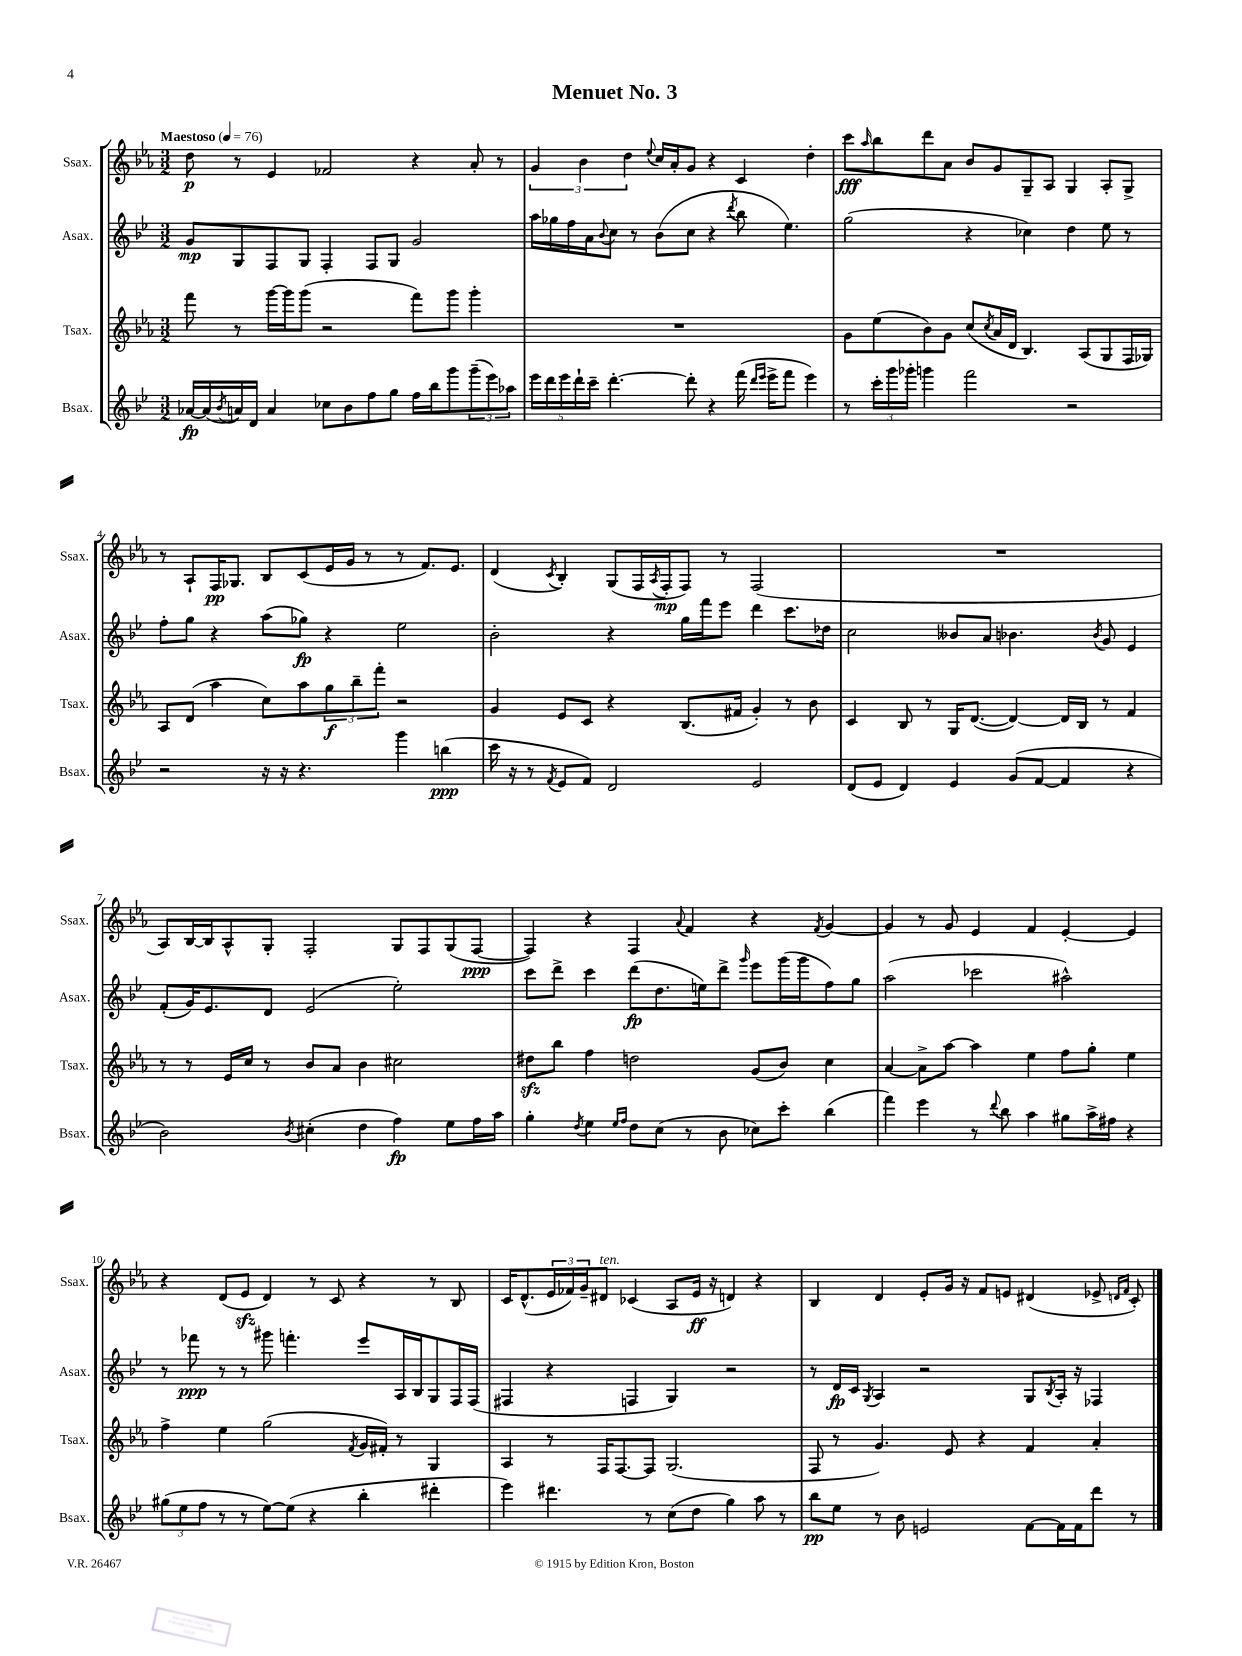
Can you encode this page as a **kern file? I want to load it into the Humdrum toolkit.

**kern	**kern	**kern	**kern
*staff4	*staff3	*staff2	*staff1
*clefG2	*clefG2	*clefG2	*clefG2
*k[b-e-]	*k[b-e-a-]	*k[b-e-]	*k[b-e-a-]
*M3/2	*M3/2	*M3/2	*M3/2
*MM76	*MM76	*MM76	*MM76
[16a-/LL	8fff\	8g/L	8dd\
(16a-/]	.	.	.
8qb-/	.	.	.
16a/)	8r	8G/	8r
16d/JJ	.	.	.
4a/	[16ggg\LL	8F/	4e-/
.	16ggg\]J	.	.
.	(8ggg\J	8G/J	.
8cc-\L	2r	4F'/	2f-/
8b-\	.	.	.
8ff\	.	8F/L	.
8gg\J	.	8G/J	.
16ff\LL	8fff\L)	2g/	4r
16bb-\J	.	.	.
8ggg\	8ggg\J	.	.
(12ggg~\	4ggg'\	.	8a-'/
12eee-\)	.	.	.
.	.	.	8r
12aa-\J	.	.	.
=	=	=	=
20eee-\LL	1.r	16aa\LL	6g/
20ddd\	.	.	.
.	.	16gg-\	.
20eee-\	.	.	.
.	.	16ff\	.
20ddd`\	.	.	.
.	.	.	6b-\
.	.	16a\J	.
20ccc~\JJ	.	.	.
.	.	8qqb-/	.
[4.ddd'\	.	8cc\J	.
.	.	.	6dd\
.	.	8r	.
.	.	.	8qqee-/
.	.	(8b-\L	16cc/LL
.	.	.	16a-'/J
8ddd'\]	.	8cc\J	8g/J
4r	.	4r	4r
.	.	8qddd/	.
(16fff\	.	8bb-\	4c/
16qqddd/LL	.	.	.
16qqeee-/JJ	.	.	.
16eee-^\LK	.	.	.
8fff\J	.	4.ee-\)	.
4eee-\)	.	.	4dd'\
=	=	=	=
8r	8g\L	(2gg\	8ccc\L
.	.	.	16qqaa-/
24ccc'\LL	(8ee-\	.	8bb-\
24ggg\	.	.	.
24ggg-'\JJ	.	.	.
4ggg\	8b-\)	.	8ddd\
.	8g\J	.	8a-\J
2fff\	(8cc/L	4r	8b-/L
.	8qcc/	.	.
.	16a-/L	.	8g/
.	16d/JJ	.	.
.	4.B-/)	4cc-\)	8G~/
.	.	.	8A-/J
2r	.	4dd\	4G/
.	(8A-/L	.	.
.	8G/	8ee-\	8A-'/L
.	16F/L	8r	8G^/J
.	16G-/JJ)	.	.
=	=	=	=
2r	8A-/L	8ff'\L	8r
.	(8d/J	8gg\J	8A-`/L
.	4aa-\	4r	16F/K
.	.	.	8.G-/J
16r	8cc\L)	(8aa\L	8B-/L
16r	.	.	.
4.r	8aa-\	8gg-\J)	(8c/
.	12gg\	4r	16e-/L
.	.	.	16g/JJ
.	12bb-~\	.	.
.	.	.	8r
.	12fff'\J	.	.
4ggg\	2r	2ee-\	8r
.	.	.	8.f/L)
(4bb\	.	.	.
.	.	.	8.e-/J
=	=	=	=
16ccc\	4g/	2b-'\	(4d/
16r	.	.	.
8r	.	.	.
8qf/	.	.	8qc/
8e-/L	8e-/L	.	4B-'/)
8f/J)	8c/J	.	.
2d/	4r	4r	(8G/L
.	.	.	16F/L
.	.	.	8qA-/
.	.	.	16F'/J
.	(8.B-/L	16gg\LL	8F/J)
.	.	16fff\J	.
.	.	8eee-\J	8r
.	16f#/Jk	.	.
2e-/	4g'/)	4ddd\	(2F/
.	8r	8.ccc\L	.
.	8b-\	.	.
.	.	16dd-\Jk	.
=	=	=	=
(8d/L	4c/	2cc\	1.r
8e-/J	.	.	.
4d/)	8B-/	.	.
.	8r	.	.
4e-/	16G/LK	8b--/L	.
.	([8.d/J	.	.
.	.	8a/J	.
(8g/L	4d/_)	4.b-\	.
[8f/J	.	.	.
4f/]	16d/]LL	.	.
.	16B-/JJ	.	.
.	.	8qb-/	.
.	8r	8g/	.
4r	4f/	4e-/	.
=	=	=	=
2b-\)	8r	(8f'/L	8A-/L)
.	8r	16g/K)	[16B-/L
.	.	8.e-/	16B-/]J
.	16e-/LL	.	8A-^^/
.	16cc/JJ	.	.
.	8r	8d/J	8G'/J
8qb-/	.	.	.
(4cc#'\	8b-/L	(2e-/	2F'/
.	8a-/J	.	.
4dd\	4b-\	.	.
4ff\)	2cc#\	2ee-'\)	8G/L
.	.	.	8F/
8ee-\L	.	.	(8G/
16ff\L	.	.	[8F/J
16aa\JJ	.	.	.
=	=	=	=
4gg'\	8dd#\L	8ccc\L	4F/])
.	8bb-\J	8ddd^\J	.
8qdd/	.	.	.
4ee-\	4ff\	4ccc\	4r
16qqee-/LL	.	.	.
16qqff/JJ	.	.	.
8dd\L	2dd\	(8ddd\L	4F/
(8cc\J	.	8.dd\	.
.	.	.	8qqa-/
8r	.	.	4f/
.	.	16ee\k)	.
8b-\	.	8ddd^\J	.
.	.	16qqggg/	.
8cc-\L)	(8g/L	8eee-\L	4r
8ccc'\J	8b-/J)	(16ggg\L	.
.	.	16ggg\J	.
.	.	.	8qf/
(4bb-\	4cc\	8ff\)	[4g/
.	.	8gg\J	.
=	=	=	=
4fff\)	[4a-/	(2aa\	4g/]
4eee-\	8a-^\]L	.	8r
.	[8aa-\J	.	8g/
8r	4aa-\]	2ccc-\	4e-/
8qqddd/	.	.	.
8bb-\	.	.	.
4aa\	4ee-\	.	4f/
8gg#\L	8ff\L	2aa#^^\)	[4e-'/
16aa^\L	8gg'\J	.	.
16ff#\JJ	.	.	.
4r	4ee-\	.	4e-/]
=	=	=	=
(12gg#\L	4ff^\	8r	4r
12ee-\	.	.	.
.	.	8fff-\	.
12ff\J	.	.	.
8r	4ee-\	8r	(8d/L
8r	.	8r	8e-/J
[8ee-\L)	(2gg\	8ggg#\	4d/)
(8ee-\]J	.	4.fff'\	.
4r	.	.	8r
.	.	.	8c/
.	8qf/	.	.
4bb-'\	16g/LL	8eee-/L	4r
.	16f#'/JJ)	.	.
.	8r	16A/L	.
.	.	16B-/J	.
4ddd#'\	4G/	8G/	8r
.	.	16F/L	8B-/
.	.	(16F/JJ	.
=	=	=	=
4eee-\)	4A-/	4F#/	16c/LK
.	.	.	(8.d^^/
4.ddd#\	8r	4r	24e-/L
.	.	.	24f-/)
.	.	.	24g~/J
.	16F/LK	.	8d#/J
.	[8.F/	.	.
.	.	4F/	(4c-/
8r	8F/]J	.	.
(8cc\L	(2.G/	4G/)	8A-/L
8dd\J	.	.	16e-/Jk
.	.	.	16r
4gg\)	.	2r	4d/)
8aa\	.	.	4r
8r	.	.	.
=	=	=	=
8bb-\L	8F/	8r	4B-/
8ee-\J	8r	16d/LL	.
.	.	16c/JJ	.
.	.	8qG/	.
8r	4.g/)	4A/	4d/
8b-\	.	.	.
2e/	.	2r	8e-'/L
.	8e-/	.	16g/Jk
.	.	.	16r
.	4r	.	8f/L
.	.	.	8e/J
[8f\L	4f/	8G/L	(4d#/
.	.	8qB-/	.
16f\]L	.	16A'/Jk	.
16f\J	.	16r	.
8ddd\J	4a-'/	4F-/	8e-^/
.	.	.	16qqd/LL
.	.	.	16qqf/JJ
8r	.	.	8c'/)
==	==	==	==
*-	*-	*-	*-
